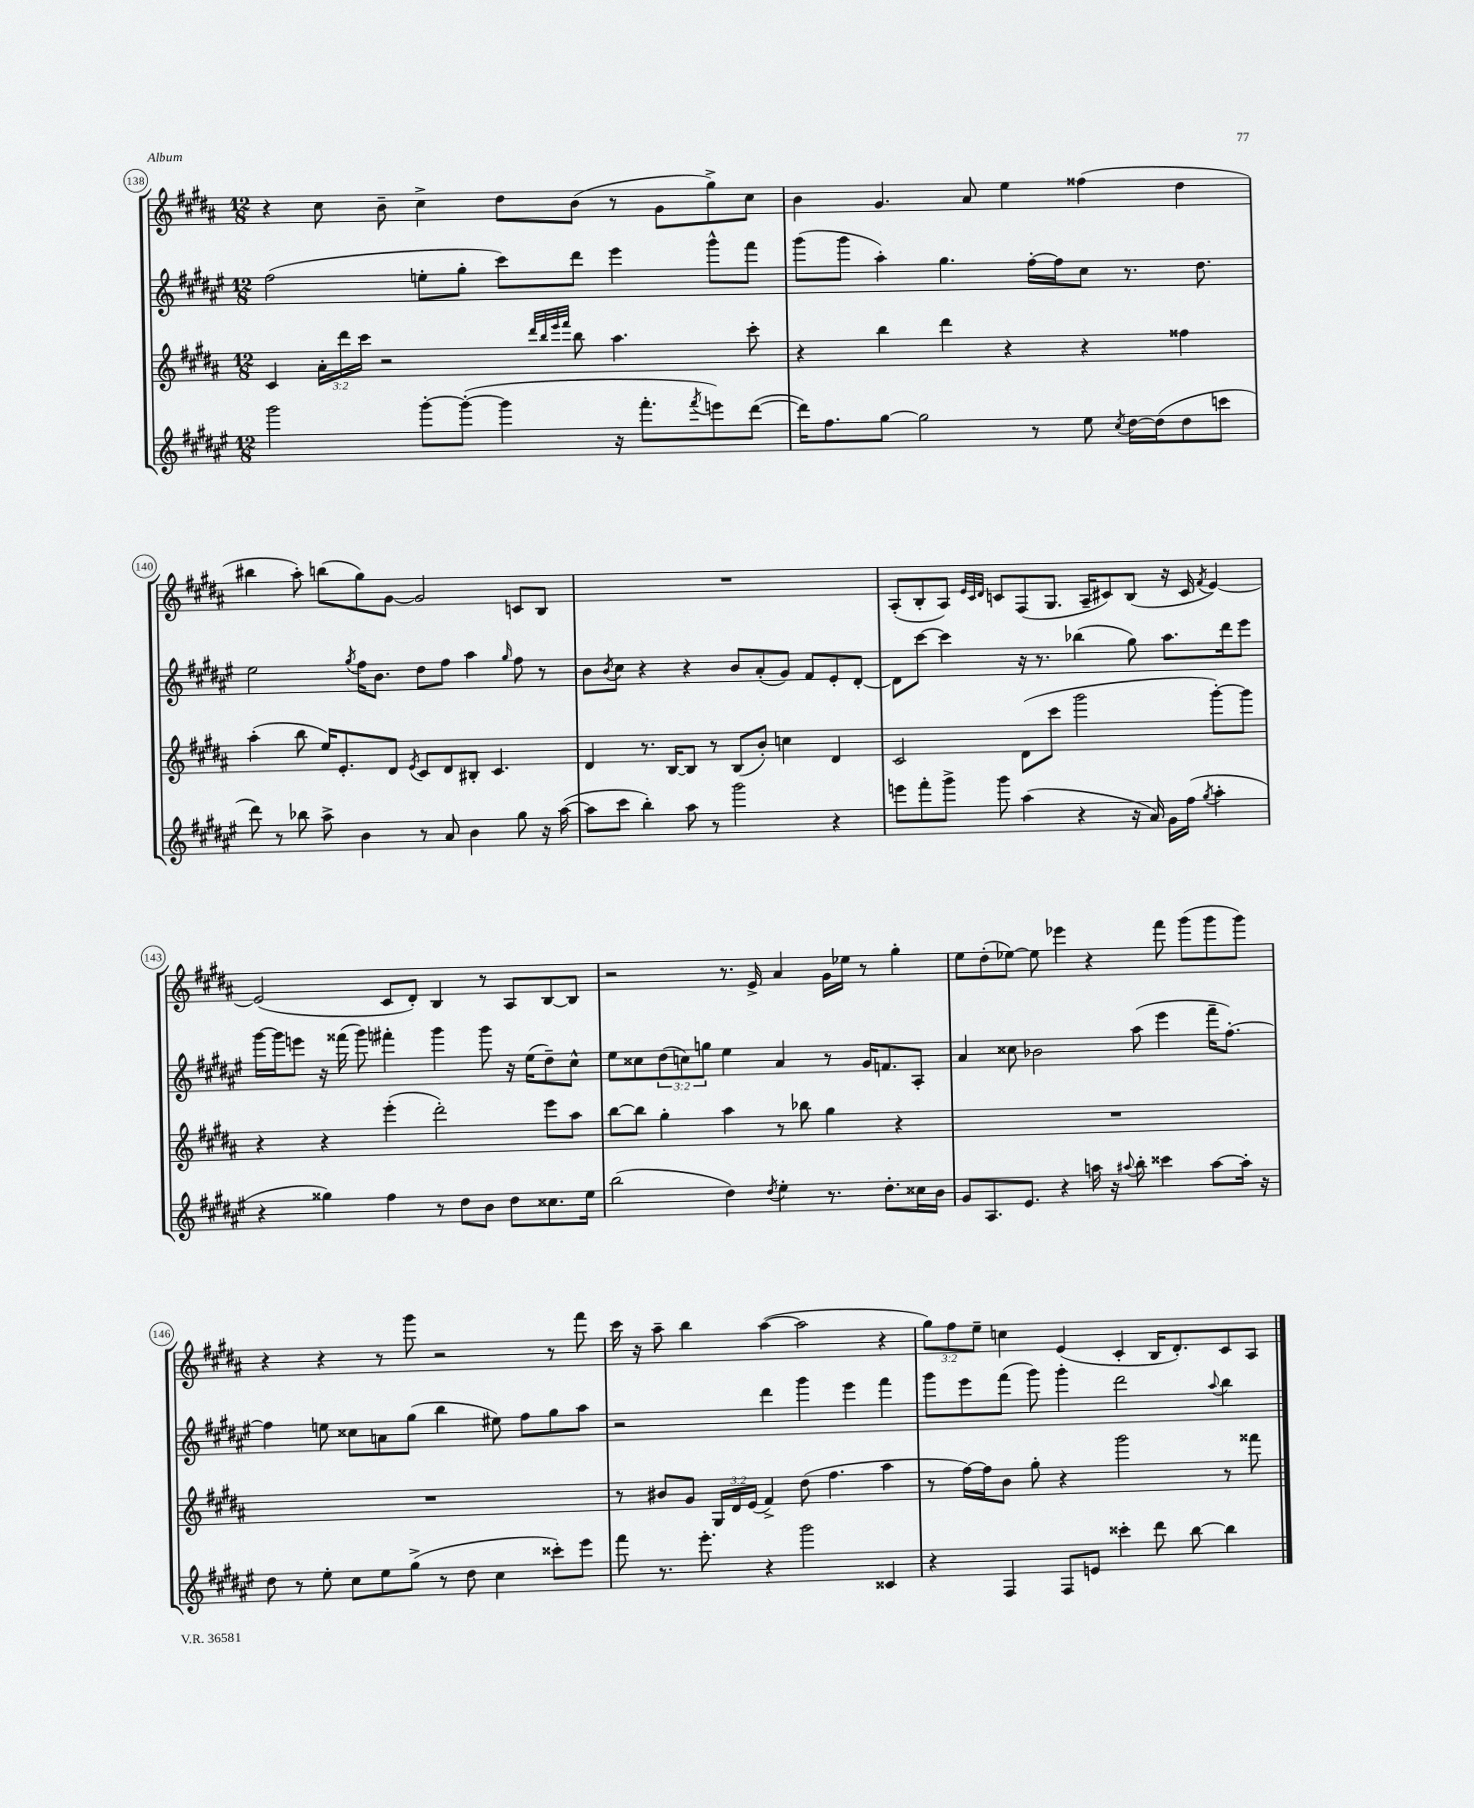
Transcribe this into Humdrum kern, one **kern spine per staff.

**kern	**kern	**kern	**kern
*staff4	*staff3	*staff2	*staff1
*clefG2	*clefG2	*clefG2	*clefG2
*k[f#c#g#d#a#e#]	*k[f#c#g#d#a#]	*k[f#c#g#d#a#e#]	*k[f#c#g#d#a#]
*M12/8	*M12/8	*M12/8	*M12/8
2ggg#	4c#	(2ff#	4r
.	24a#'	.	8cc#
.	24ddd#	.	.
.	24ccc#	.	.
.	2r	.	8b~
[8ggg#'	.	8ee'	4cc#^
(8ggg#'_	.	8gg#'	.
4ggg#]	.	8ccc#)	8dd#
.	32qqddd#	.	.
.	32qqbb	.	.
.	32qqeee	.	.
.	32qqfff#	.	.
.	8bb	8ddd#	(8b
16r	4.aa#	4eee#	8r
8.fff#'	.	.	.
.	.	.	8g#
8qfff#	.	.	.
8eee)	.	8ggg#^^	8gg#^)
([8ddd#	8ccc#'	8fff#	8cc#
=	=	=	=
16ddd#])	4r	(8ggg#	4b
8.ff#	.	.	.
.	.	8ggg#	.
[8gg#	4bb	4aa#')	4.g#
2gg#]	.	.	.
.	4ddd#	4.gg#	.
.	.	.	8a#
.	4r	.	4ee
8r	.	[16ff#'	.
.	.	16ff#]	.
8ee#	4r	8cc#	(4ff##
8qcc#	.	.	.
[16dd#	.	8.r	.
(16dd#]	.	.	.
8dd#	4ff##	.	4dd#
.	.	8.dd#	.
8ccc	.	.	.
=	=	=	=
8ddd#)	(4aa#'	2ee#	4bb#
8r	.	.	.
8bb-	8bb	.	8aa#')
8aa#^	16ee)	.	(8bb
.	8.e'	.	.
.	.	8qgg#	.
4b	.	16ff#	8gg#)
.	.	8.b	.
.	8d#	.	[8g#
.	8qe	.	.
8r	8c#	8dd#	2g#]
8a#	8d#	8ff#	.
4b	8B#'	4aa#	.
.	4.c#	.	.
.	.	16qqgg#	.
8gg#	.	8ff#	8c
16r	.	8r	8B
([16aa#	.	.	.
=	=	=	=
8aa#]	4d#	8b	1.r
.	.	8qb	.
8ccc#	.	8cc#	.
4bb')	8.r	4r	.
.	[16B	.	.
8aa#	8B]	4r	.
8r	8r	.	.
2ggg#	(8B	8b	.
.	8b')	(8a#'	.
.	4cc	8g#)	.
.	.	8f#	.
4r	4d#	8e#'	.
.	.	[8d#'	.
=	=	=	=
8eee	2c#	8d#]	(8A#'
8fff#'	.	[8ccc#	8B'
8ggg#^	.	4ccc#]	8A#)
.	.	.	32qqe
.	.	.	32qqc#
.	.	.	32qqd#
8ggg#	.	.	8c
(4aa#	(8d#	16r	(8F#
.	.	8.r	.
.	8ccc#	.	8.G#
4r	2ggg#	(4bb-	.
.	.	.	16A#~
.	.	.	8c#)
16r	.	8gg#)	(8B
16a#)	.	.	.
16g#	.	8.aa#	16r
(16ff#	.	.	16c#
8qgg#	.	.	8qf#
4aa#'	[8ggg#')	.	[4e)
.	.	16ddd#	.
.	8ggg#]	8eee#	.
=	=	=	=
4r	4r	[16ggg#	(2e]
.	.	16ggg#]	.
.	.	8eee	.
4gg##)	4r	16r	.
.	.	(16fff##	.
.	.	8ggg#)	.
4ff#	(4eee'	4fff#'	8c#
.	.	.	8d#')
8r	2ddd#')	4ggg#	4B
8dd#	.	.	.
8b	.	8ggg#	8r
8dd#	.	16r	8A#
.	.	(16ee#	.
8.cc##	8eee	8dd#~)	[8B
.	8aa#	8cc#^^	8B]
16ee#	.	.	.
=	=	=	=
(2bb	[8bb	8ee#	2r
.	8bb]	8cc##	.
.	4gg#'	(12dd#	.
.	.	12cc)	.
.	.	12gg	.
4dd#)	4aa#	4ee#	8.r
.	.	.	16e^
8qdd#	.	.	.
4ee#'	8r	4a#	4a#
.	8bb-	.	.
8.r	4gg#	8r	16g#
.	.	.	16ee-
.	.	16g#	8r
8.dd#'	.	8.f	.
.	4r	.	4gg#'
16cc##	.	8A#'	.
16b	.	.	.
=	=	=	=
8g#	1.r	4a#	8ee
8.A#	.	.	(8dd#'
.	.	8cc##	[8ee-)
8.e#	.	.	.
.	.	2b-	8ee-]
4r	.	.	4eee-
16aa	.	.	4r
16r	.	.	.
8qqaa#	.	.	.
8bb'	.	(8aa#	.
4ccc##	.	4eee#	8fff#
.	.	.	(8ggg#
[8aa#	.	16fff#~	8ggg#
.	.	[8.ff#')	.
16aa#']	.	.	8ggg#)
16r	.	.	.
=	=	=	=
8dd#	1.r	4ff#]	4r
8r	.	.	.
8ee#'	.	8ee	4r
8cc#	.	8cc##	.
8ee#	.	8a	8r
(8gg#^	.	(8gg#	8ggg#
8r	.	4bb	2r
8dd#	.	.	.
4cc#	.	8ee#)	.
.	.	8ff#	.
8ccc##')	.	8gg#	8r
8eee#	.	8aa#	8fff#
=	=	=	=
8fff#	8r	2r	16ccc#
.	.	.	16r
8.r	8b#	.	8aa#~
.	8g#	.	4bb
8.eee#'	.	.	.
.	24G#	.	.
.	24d#	.	.
.	(24e	.	.
4r	4f#^)	4ddd#	([4aa#
2ggg#	(8dd#	4ggg#	2aa#]
.	4.ff#	.	.
.	.	4eee#	.
4c##	4aa#	4fff#	4r
=	=	=	=
4r	8r	8ggg#	12gg#)
.	.	.	12ff#
.	[16ff#)	8eee#	.
.	.	.	12ee~
.	16ff#]	.	.
4F#	8b	(8fff#	4cc
.	8gg#'	8ggg#)	.
8F#	4r	4ggg#'	(4e
8e	.	.	.
4ccc##'	2ggg#	2ddd#	4c#'
8ddd#	.	.	16B
.	.	.	8.d#')
[8bb	.	.	.
.	.	8qqaa#	.
4bb]	8r	4bb	8c#
.	8fff##	.	8A#
==	==	==	==
*-	*-	*-	*-
